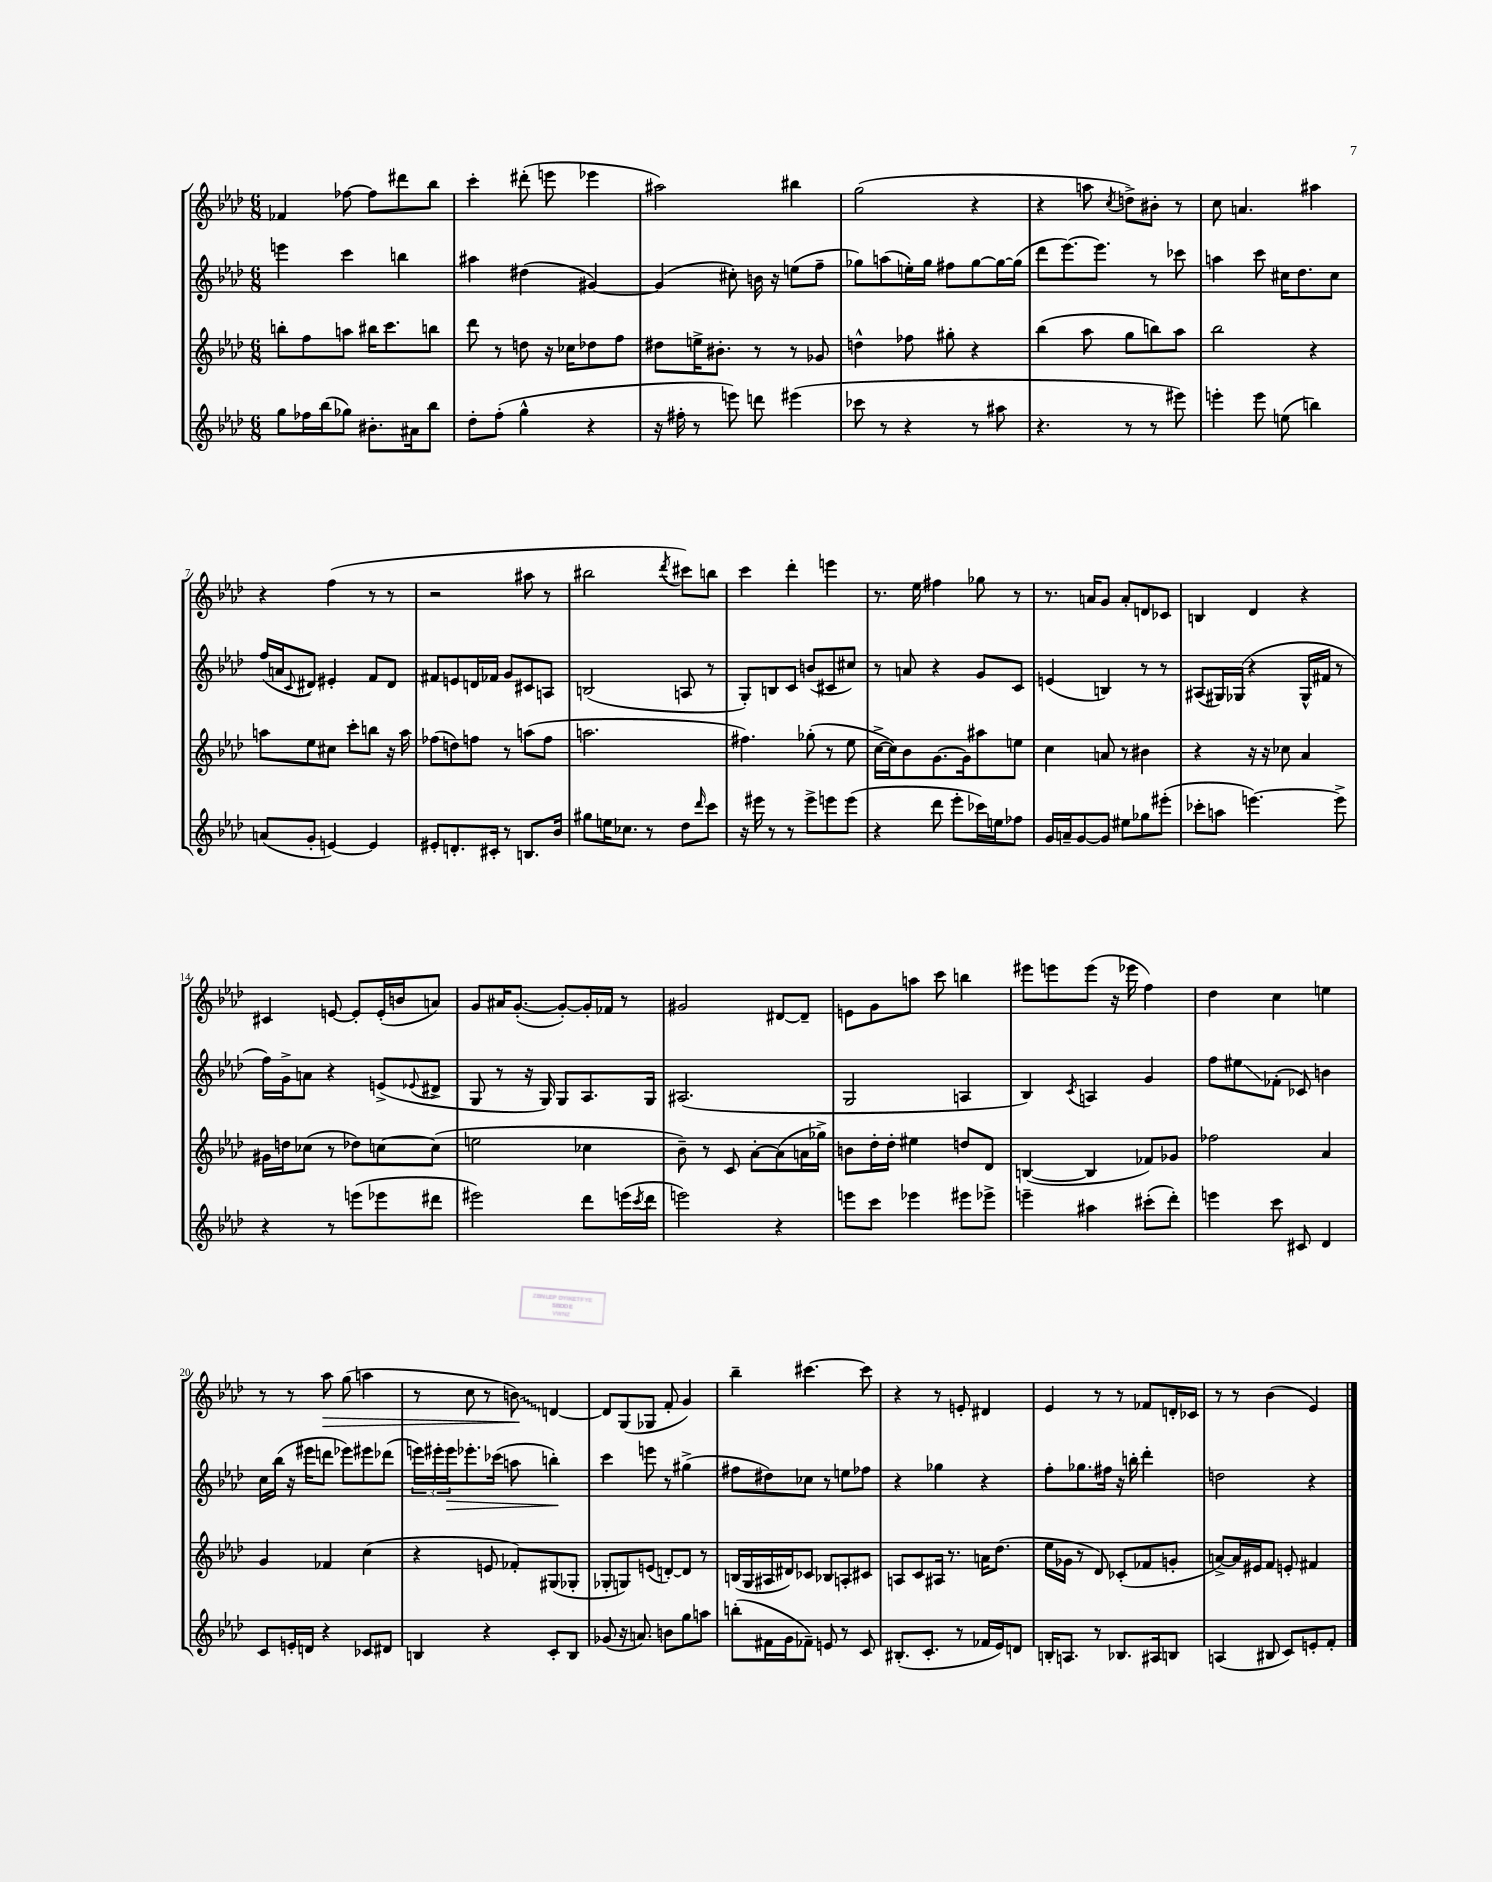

**kern	**kern	**kern	**kern
*staff4	*staff3	*staff2	*staff1
*clefG2	*clefG2	*clefG2	*clefG2
*k[b-e-a-d-]	*k[b-e-a-d-]	*k[b-e-a-d-]	*k[b-e-a-d-]
*M6/8	*M6/8	*M6/8	*M6/8
8gg\L	8bb'\L	4eee\	4f-/
16ff-\L	8ff\	.	.
(16bb-\J	.	.	.
8gg-\J)	8aa\J	4ccc\	[8ff-\
8.b#'\L	16bb#\LK	.	8ff-\]L
.	8.ccc\	.	.
.	.	4bb\	8ddd#\
16a#\k	.	.	.
8bb-\J	8bb\J	.	8bb-\J
=	=	=	=
8dd-'\L	8ddd-\	4aa#\	4ccc'\
(8ff'\J	8r	.	.
4gg^^\	8dd\	(4dd#\	(8ddd#'\
.	16r	.	8eee\
.	16cc-\LK	.	.
4r	8dd-\	[4g#/)	4eee-\
.	8ff\J	.	.
=	=	=	=
16r	8dd#\L	(4g#/]	2aa#\)
16ff#'\	.	.	.
8r	16ee^\K	.	.
.	8.b#'\J	.	.
8eee\)	.	8cc#'\)	.
8ddd\	8r	16b\	.
.	.	16r	.
(4eee#\	8r	(8ee\L	4bb#\
.	8g-/	8ff~\J	.
=	=	=	=
8ccc-\	4dd^^\	8gg-\L)	(2gg\
8r	.	(8aa\	.
4r	8ff-\	16ee'\L)	.
.	.	16gg-\JJ	.
.	8gg#'\	8ff#\L	.
8r	4r	[8gg-\	4r
8aa#\	.	16gg-\_L	.
.	.	(16gg-\]JJ	.
=	=	=	=
4.r	(4bb-\	8ddd-\L	4r
.	.	[8.eee-\)	.
.	8aa-\	.	8aa\
.	.	8.eee-\]J	.
.	.	.	8qcc/
8r	8gg\L	.	8dd^\L)
8r	8bb\)	8r	8b#'\J
8eee#\)	8aa-\J	8ccc-\	8r
=	=	=	=
4eee'\	2bb-\	4aa\	8cc\
.	.	.	4.a/
8eee\	.	8ccc\	.
(8ee\	.	16cc#\LK	.
.	.	8.dd-\	.
4bb\)	4r	.	4aa#\
.	.	8cc#\J	.
=	=	=	=
(8a/L	8aa\L	(16ff/LL	4r
.	.	16a/J	.
.	.	8qqc/	.
8g'/J	8ee-\	8d#/J)	.
[4e/)	8cc#\J	4e#'/	(4ff\
.	8ccc'\L	.	.
4e/]	8bb\J	8f/L	8r
.	16r	8d#/J	8r
.	16aa\	.	.
=	=	=	=
8e#'/L	(8ff-\L	8f#/L	2r
8.d'/	8dd\)	8e/	.
.	8ff\J	16d/L	.
16c#'/Jk	.	16f-/JJ	.
8r	8r	8g/L	.
8.B/L	(8aa\L	8c#/	8aa#\
.	8ff\J	8A/J	8r
16b-/Jk	.	.	.
=	=	=	=
8gg#\L	2.aa\	(2B/	2bb#\
16ee\K	.	.	.
8.cc-\J	.	.	.
8r	.	.	.
.	.	.	8qddd-/
8dd-\L	.	8A/	8ccc#\L)
16qqddd-/	.	.	.
8ccc\J	.	8r	8bb\J
=	=	=	=
16r	4.ff#\)	8G'/L)	4ccc\
16eee#\	.	.	.
8r	.	8B/	.
8r	.	8c/J	4ddd-'\
8eee#^\L	(8gg-'\	(8b/L	.
8eee\	8r	8c#/	4eee\
(8eee\J	8ee-\	8cc#/J)	.
=	=	=	=
4r	[16cc^\LL	8r	8.r
.	16cc\]J)	.	.
.	8b-\	8a/	.
.	.	.	16ee-\
8ddd-\	[8.g\	4r	4ff#\
8eee-'\L	.	.	.
.	16g\]k	.	.
16ccc-\L)	8aa#\	8g/L	8gg-\
16ee\J	.	.	.
8ff-\J	8ee\J	8c/J	8r
=	=	=	=
16g/LL	4cc\	(4e/	8.r
16a~/J	.	.	.
[8g/	.	.	.
.	.	.	16a/LK
8g/]J	8a/	4B/)	8g/J
8ee#\L	8r	.	8a'/L
8gg-\	4b#\	8r	8d/
(8eee#'\J	.	8r	8c-/J
=	=	=	=
8ccc-'\L	4r	(8A#/L	4B/
8aa\J	.	16G#/L)	.
.	.	(16G-/JJ	.
[4.eee\)	16r	4r	4d-/
.	16r	.	.
.	8cc-\	.	.
.	4a-/	16G-^^/LL	4r
.	.	16f#/JJ	.
8eee^\]	.	8r	.
=	=	=	=
4r	16g#\LL	16ff\LL)	4c#/
.	16dd\J	16g^\J	.
.	(8cc-\J	8a\J	.
8r	8r	4r	[8e/
(8eee\L	8dd-\L)	.	8e'/]L
8eee-\	[8cc\	(8e^/L	(16e'/L
.	.	.	16b/J
.	.	8qqe-/	.
8ddd#\J	(8cc\]J	8d#^/J	8a/J)
=	=	=	=
2eee#\)	2ee\	8G/	8g/L
.	.	8r	16a#/K
.	.	.	([8.g'/J
.	.	16r	.
.	.	16G/)	.
.	.	8G/L	8g'/_L)
8ddd-\L	4cc-\	8.A-/	16g'/]L
.	.	.	16f-/JJ
(16eee\L	.	.	8r
8qccc/	.	.	.
16ddd-\JJ	.	16G/Jk	.
=	=	=	=
2eee\)	8b-~\)	(2.A#/	2g#/
.	8r	.	.
.	8c/	.	.
.	[8a-'\L	.	.
4r	(8a-\]	.	[8d#/L
.	16a\L	.	8d#~/]J
.	16gg-^\JJ)	.	.
=	=	=	=
8eee\L	8b\L	2G/	8e\L
8ccc\J	16dd-'\L	.	8g\
.	16dd-'\JJ	.	.
4eee-\	4ee#\	.	8aa\J
.	.	.	8ccc\
8eee#\L	8dd/L	4A/	4bb\
8eee-^\J	8d-/J	.	.
=	=	=	=
4eee~\	([4B/	4B-/)	8eee#\L
.	.	.	8eee\
.	.	8qc/	.
4aa#\	4B/]	4A/	(8eee\J
.	.	.	16r
.	.	.	16eee-\
(8ccc#'\L	8f-/L)	4g/	4ff\)
8ddd-'\J)	8g-/J	.	.
=	=	=	=
4eee\	2ff-\	8ff\L	4dd-\
.	.	8ee#\	.
8ccc\	.	(8f-'\J	4cc\
8c#/	.	8c-/)	.
4d-/	4a-/	4b\	4ee\
=	=	=	=
8c/L	4g/	16cc\LL	8r
.	.	(16bb-\JJ	.
16e'/L	.	16r	8r
16d/JJ	.	16eee#\LK	.
4r	4f-/	8ddd\J	8aa-\
.	.	8eee-\L)	(8gg\
8c-/L	(4cc\	8eee#\	4aa\
8d#/J	.	(8ddd-\J	.
=	=	=	=
4B/	4r	24eee\LL)	8r
.	.	24eee#'\	.
.	.	24eee#\J	.
.	.	8.eee-'\	8cc\
4r	8e/	.	8r
.	.	(16ccc-\Jk	.
.	8f-'/L)	8aa\	8b\)
8c'/L	(8G#/	4bb'\)	[4d/
8B/J	8G-'/J	.	.
=	=	=	=
(8g-/	8G-'/L	4ccc\	8d/]L
16r	8G/)	.	(8G/
8.a/)	.	.	.
.	(8e/J	8eee\	8G-/J
8b\L	[8d'/L)	8r	8f'/
8gg\	8d/]J	(4gg#^\	4g/)
8aa\J	8r	.	.
=	=	=	=
(8bb'\L	(16B/LL	8ff#\L	4bb-~\
.	16G/	.	.
16f#\L	16A#/	8dd#\)	.
16g\J	16d#/J)	.	.
8f-~\J)	8c-/J	8cc-\J	[4.ccc#\
8e/	8B-/L	8r	.
8r	8A'/	8ee\L	.
8c/	8c#/J	8ff-\J	8ccc#\]
=	=	=	=
(8.B#'/L	8A/L	4r	4r
.	8c/	.	.
8.c'/J	.	.	.
.	16A#/Jk	4gg-\	8r
.	8.r	.	.
8r	.	.	8e'/
16f-/LL	16a\LK	4r	4d#/
16e-/J)	(8.dd-\J	.	.
8d/J	.	.	.
=	=	=	=
16B'/LK	16ee-\LL	8ff'\L	4e-/
8.A/J	16g-\JJ	.	.
.	8r	8.gg-\	.
8r	8d-/)	.	8r
.	.	16ff#\Jk	.
8.B-/L	(8c-'/L	16r	8r
.	.	16bb'\	.
.	8f-/	4ddd-'\	8f-/L
16A#/k	.	.	.
8B/J	8g'/J	.	16d'/L
.	.	.	16c-/JJ
=	=	=	=
(4A/	[8a^/L)	2dd\	8r
.	16a/]L	.	8r
.	16e#/J	.	.
8B#/	8f/J	.	(4b-\
8c/L)	8e'/	.	.
8e'/	4f#/	4r	4e-/)
8f'/J	.	.	.
==	==	==	==
*-	*-	*-	*-
